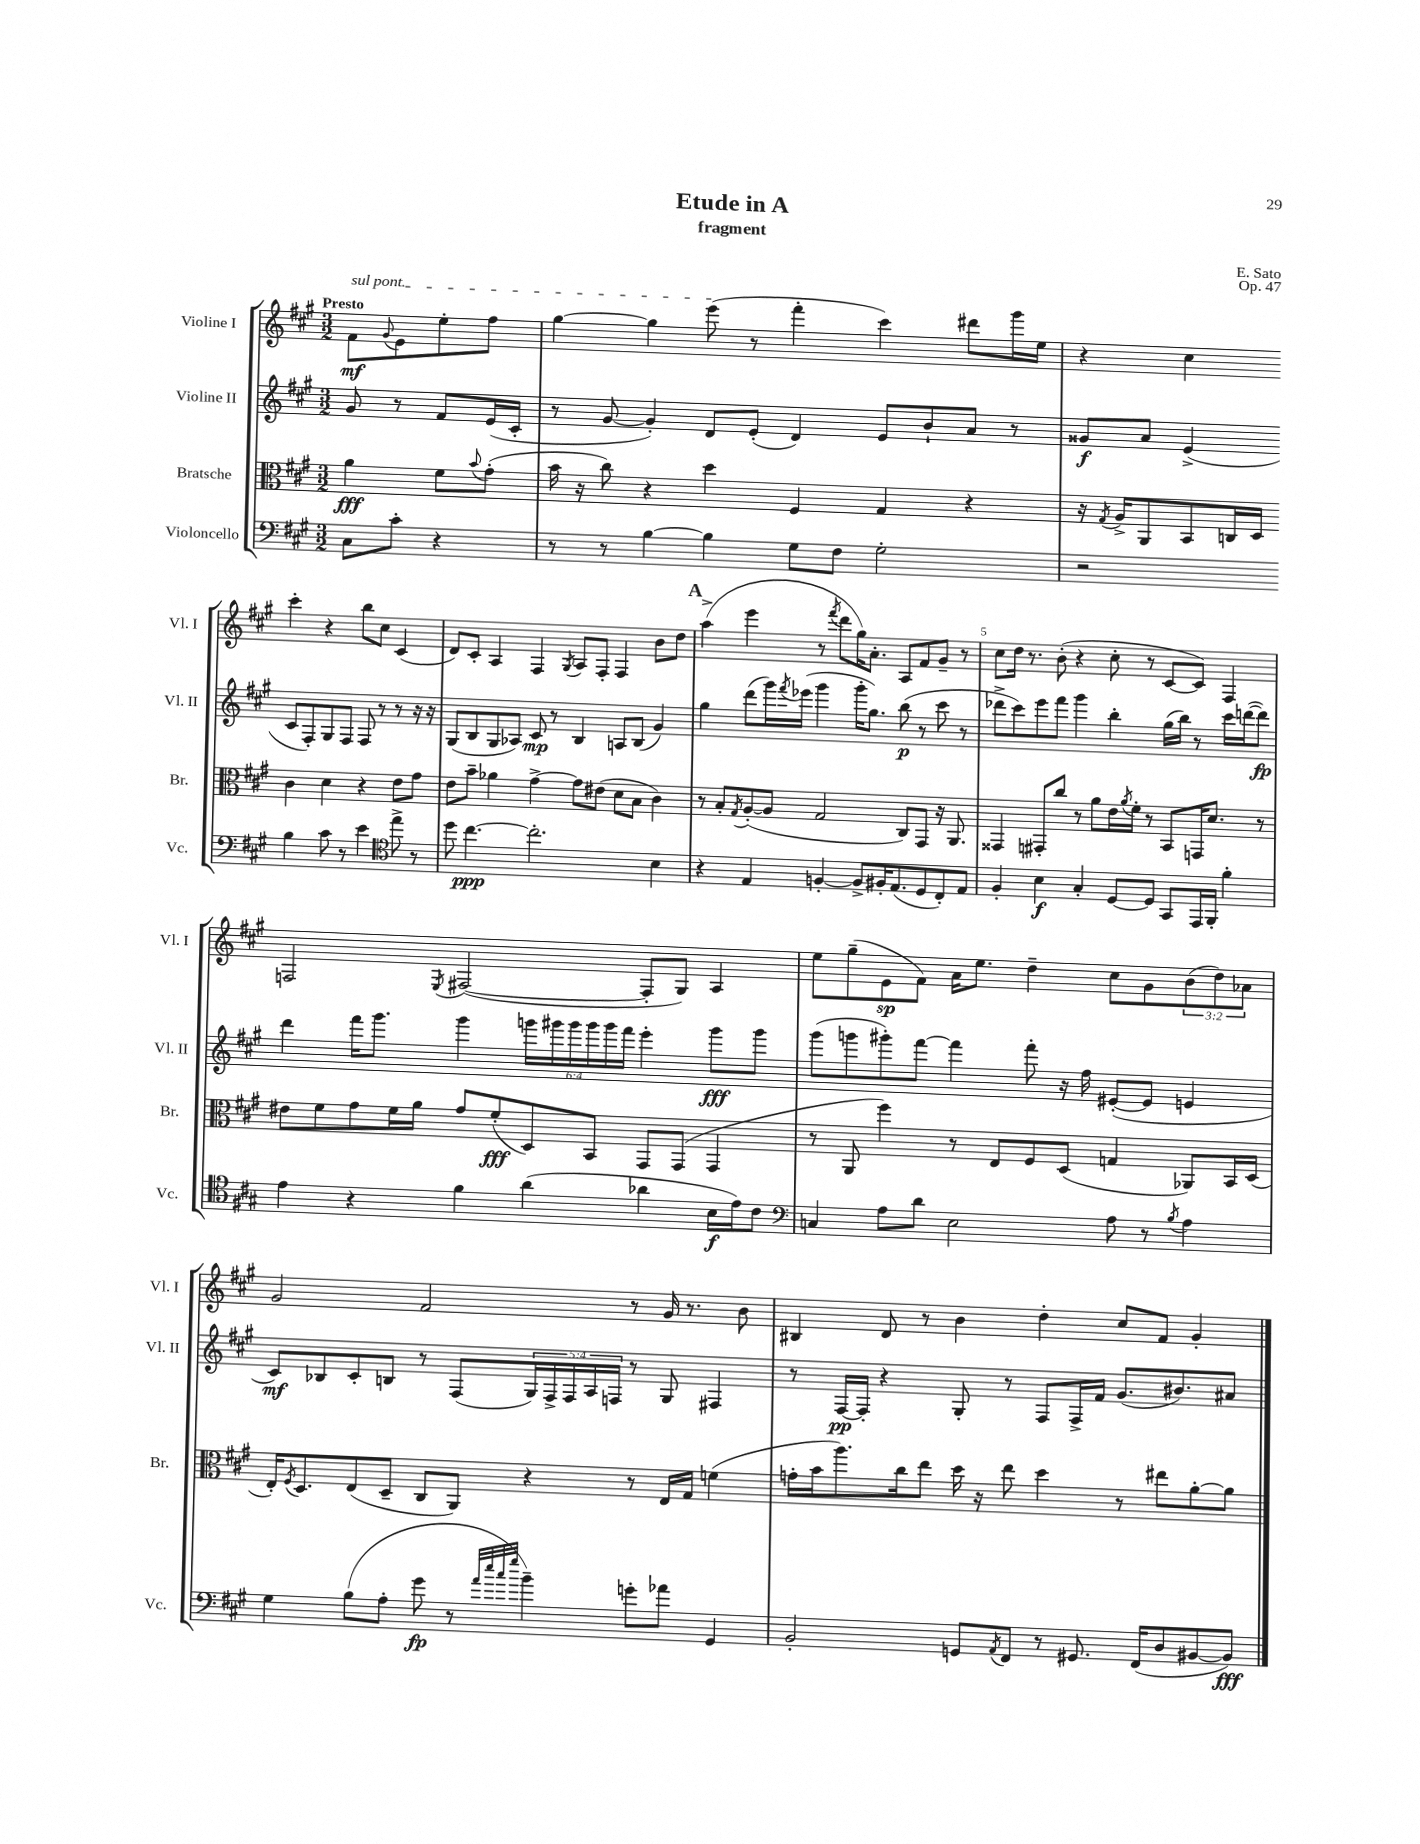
\header { title = "Etude in A" composer = "E. Sato" subtitle = "fragment" opus = "Op. 47" }
<<
\new StaffGroup <<
\new Staff = "s0" \with { instrumentName = "Violine I" shortInstrumentName = "Vl. I" } {
    \clef treble \key a \major \numericTimeSignature \time 3/2 \override Staff.TupletNumber.text = #tuplet-number::calc-fraction-text \partial 2 \tempo "Presto"
    \once \override TextSpanner.bound-details.left.text = \markup { \italic "sul pont." } fis'8\mf\startTextSpan \appoggiatura { gis'8 } e'8 e''8-. fis''8 |
    gis''4~ gis''4 e'''8\stopTextSpan( r8 fis'''4-. cis'''4) dis'''8 gis'''16 e''16 |
    r4 cis''4 cis'''4-. r4 b''8 cis''8 cis'4( |
    d'8) cis'8-. a4 fis4 \acciaccatura { gis8 } a8 fis8-. fis4 b'8 d''8 |
    \mark \markup { \bold "A" } a''4->( e'''4 r8 \acciaccatura { fis'''8 } d'''8 gis''16) a'8.-. a8 fis'8 gis'8-- r8 |
    cis''8 d''16 r8. b'8-.( r4 cis''8-. r8 cis'8~ cis'8) fis4 |
    f2 \acciaccatura { e8 } fis2~( fis8-. gis8) a4 |
    e''8 gis''8--( e'8\sp fis'8) a'16 e''8. d''4-- cis''8 gis'8 \tuplet 3/2 { b'8( d''8) aes'8 } |
    gis'2 fis'2 r8 gis'16 r8. b'8 |
    bis4 d'8 r8 b'4 d''4-. cis''8 fis'8 gis'4-. \bar "|." |
}
\new Staff = "s1" \with { instrumentName = "Violine II" shortInstrumentName = "Vl. II" } {
    \clef treble \key a \major \numericTimeSignature \time 3/2 \override Staff.TupletNumber.text = #tuplet-number::calc-fraction-text \partial 2
    gis'8 r8 fis'8 e'16( cis'16-. |
    r8 gis'8~ gis'4-.) d'8 e'8-.( d'4) e'8 b'8-! a'8 r8 |
    gisis'8\f a'8 e'4->( cis'8 fis8-.) gis8 fis8 fis8 r8 r8 r16 r16 |
    gis8( b8 gis8 aes8) cis'8\mp r8 b4 a8 b8( gis'4) |
    \mark \markup { \bold "A" } gis''4 d'''8( gis'''16) \acciaccatura { fis'''8 } ees'''16( gis'''4 gis'''16-. gis''8.) b''8\p( r8 cis'''8 r8 |
    des'''8-> cis'''8) e'''8 fis'''8 gis'''4 b''4-. gis''16( b''16) r8 cis'''16 d'''16~( d'''8\fp) |
    d'''4 fis'''16 gis'''8. gis'''4 \tuplet 6/4 { g'''16 gis'''16 gis'''16 gis'''16 gis'''16 fis'''16 } e'''4-. gis'''8\fff gis'''8 |
    gis'''8( g'''8 gis'''8-.) fis'''8~ fis'''4 fis'''8-. r16 fis''16 eis'8~-.( eis'8 e'4 |
    cis'8\mf) bes8 cis'8-. b8 r8 fis8( \tuplet 5/4 { gis16) fis16-> fis16 a16 f16 } r8 gis8 fis4 |
    r8 fis16~\pp fis16-. r4 gis8-. r8 fis8 fis16-> fis'16 gis'8.( bis'8.) ais'8 \bar "|." |
}
\new Staff = "s2" \with { instrumentName = "Bratsche" shortInstrumentName = "Br." } {
    \clef alto \key a \major \numericTimeSignature \time 3/2 \partial 2
    a'4\fff fis'8 \appoggiatura { b'8 } gis'8-.( |
    b'16 r16 cis''8) r4 d''4 fis4 gis4 r4 |
    r16 \acciaccatura { gis8 } a16-> a,8 b,8 c16 d16 cis'4 d'4 r4 e'8 gis'8 |
    e'8 b'8-- aes'4 gis'4~-> gis'8 eis'8( d'8 b8 cis'4) |
    \mark \markup { \bold "A" } r8 b8-. \acciaccatura { gis8 } a8~-.( a8 gis2 cis8) gis,8 r16 a,8. |
    gisis,4 gis,8-. cis''8 r8 a'8 e'16 \acciaccatura { a'8 } fis'16-. r8 b,8 g,16 d'8. r8 |
    eis'8 fis'8 gis'8 fis'16 a'16 gis'8 fis'8-.\fff( d8) b,8 gis,8 gis,8( gis,4 |
    r8 a,8 fis''4) r8 e8 fis8 d8( g4 aes,8) b,16 d16( |
    e16-.) \acciaccatura { fis8 } d8. e8( d8-- cis8 a,8) r4 r8 e16 gis16 f'4( |
    g'16-. b'16 a''8.) cis''16 e''8 d''16 r16 e''8 d''4 r8 eis''8 a'8~-. a'8 \bar "|." |
}
\new Staff = "s3" \with { instrumentName = "Violoncello" shortInstrumentName = "Vc." } {
    \clef bass \key a \major \numericTimeSignature \time 3/2 \partial 2
    cis8 cis'8-. r4 |
    r8 r8 b4~ b4 gis8 fis8 gis2-. |
    r2 b4 cis'8 r8 e'4 \clef tenor e''8-> r8 |
    d''8 cis''4.~\ppp cis''2.-. b4 |
    \mark \markup { \bold "A" } r4 e4 f4~-. f8-> fis16-. e8.( d8 cis8-.) e8 |
    fis4-. b4\f gis4-. d8~ d8 gis,8 e,16 fis,16-. fis'4-. |
    e'4 r4 fis'4 a'4( aes'4 b16\f e'16) cis'8 |
    \clef bass c4 a8 d'8 e2 a8 r8 \acciaccatura { b8 } a4 |
    gis4 b8( a8-. gis'8\fp r8 \grace { a'32 e''32 cis''32 gis''32 } b'4--) g'8-. aes'8 gis,4 |
    b,2-. g,8 \acciaccatura { a,8 } fis,8 r8 gis,8. fis,16( d8 bis,8~ bis,8\fff) \bar "|." |
}
>>
>>
\layout { \context { \Score \override BarNumber.break-visibility = ##(#f #t #t) barNumberVisibility = #(every-nth-bar-number-visible 5) } }
